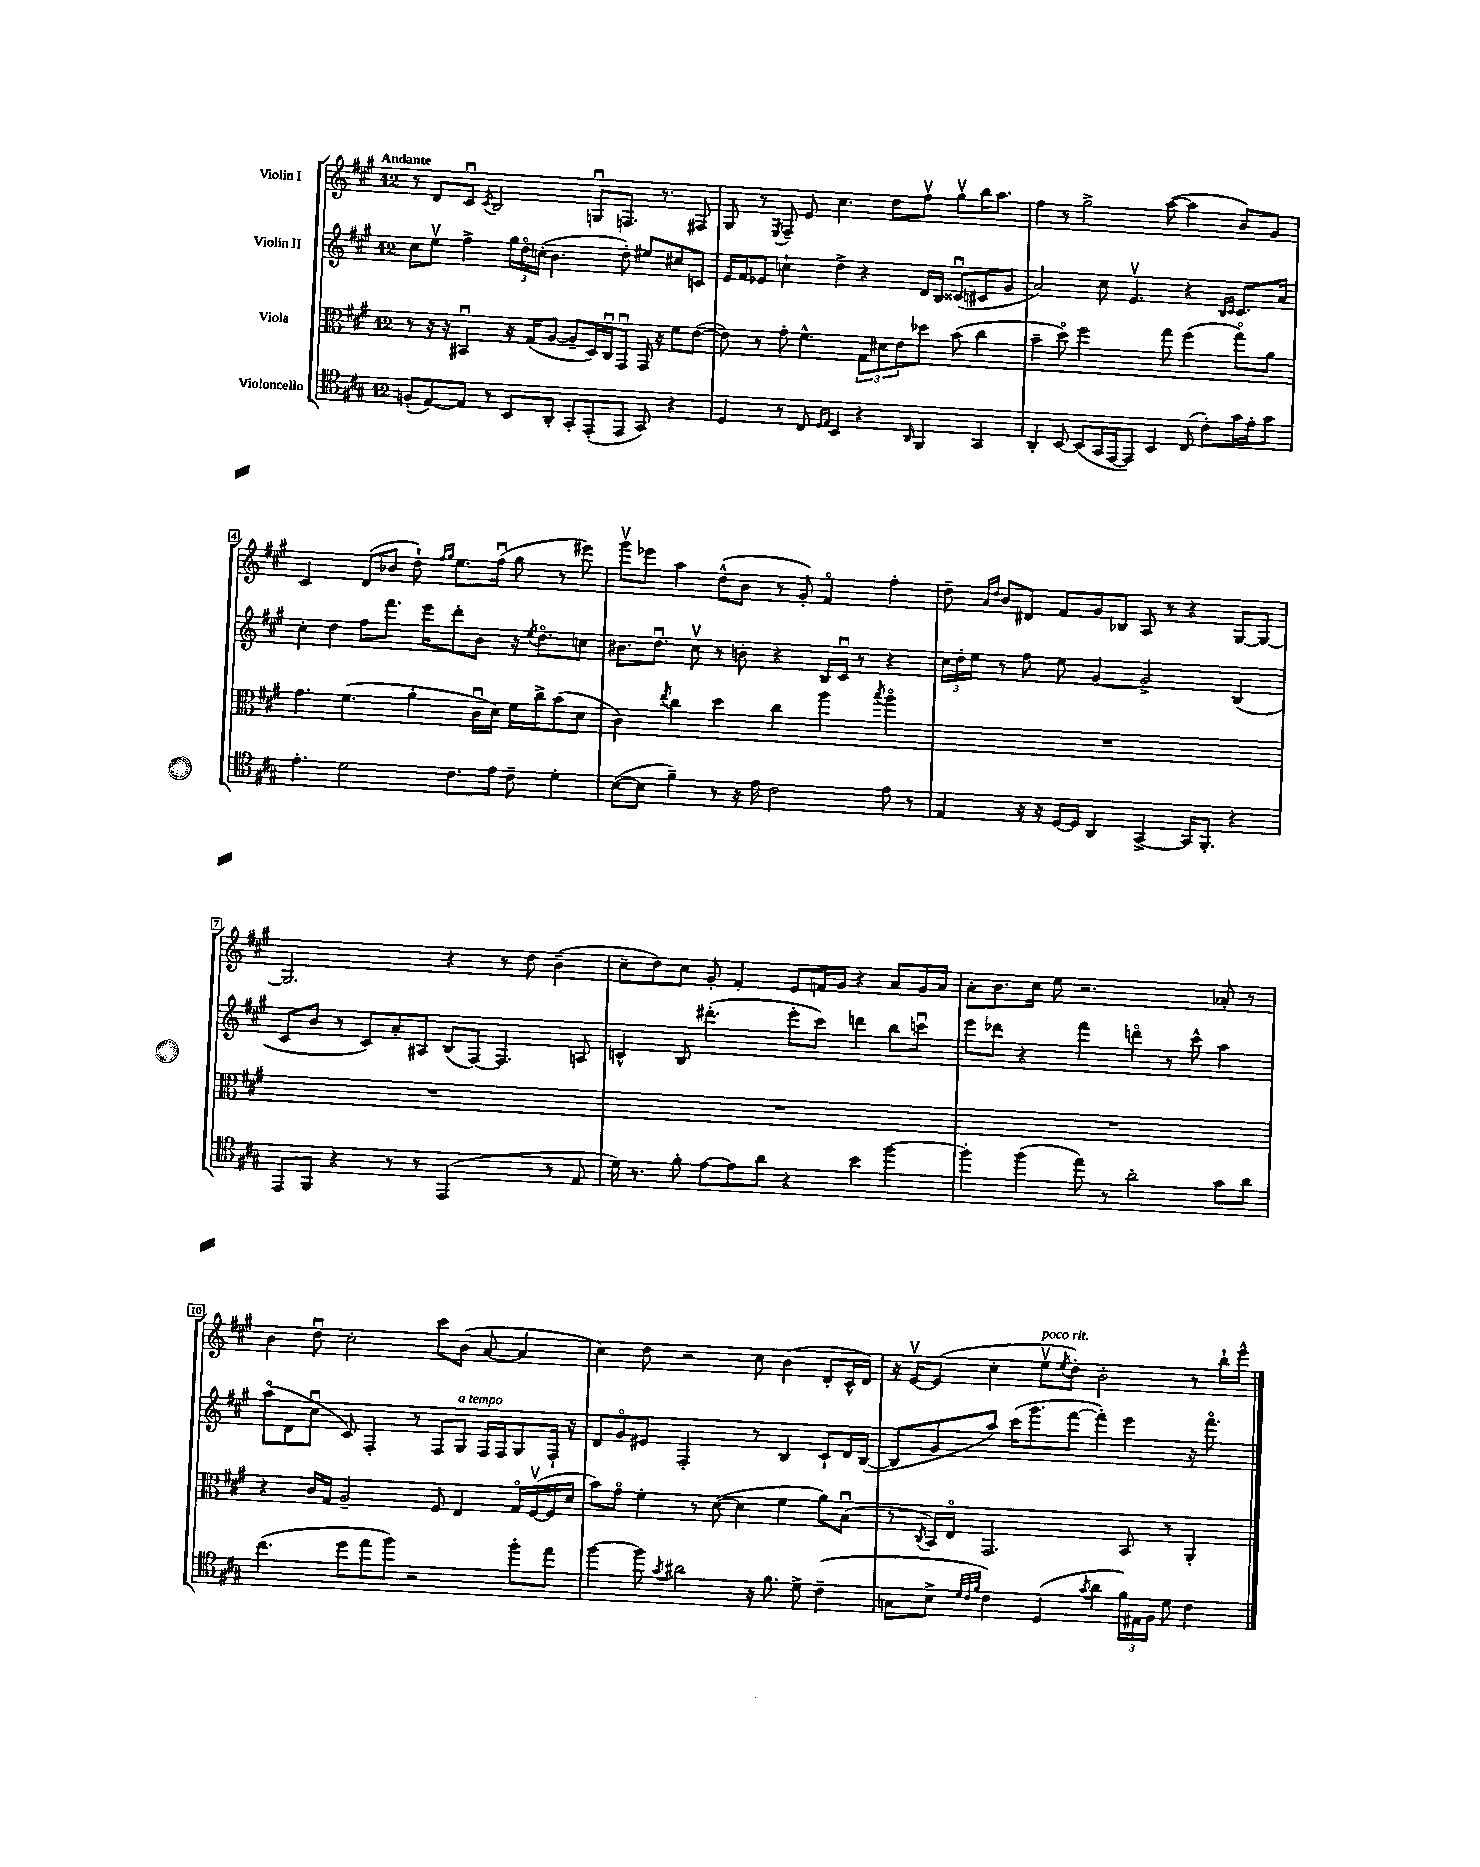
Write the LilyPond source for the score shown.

<<
\new StaffGroup <<
\new Staff = "s0" \with { instrumentName = "Violin I" } {
    \clef treble \key a \major \once \override Staff.TimeSignature.style = #'single-digit \time 12/8 \tempo "Andante"
    r8 d'8 cis'8\downbow \acciaccatura { cis'8 } b2 g8\downbow f8. r8. fis8 |
    gis8 r8 \acciaccatura { e8 } fis8-- e'8 cis''4. d''8 fis''8\upbow gis''8\upbow b''16 a''8. |
    fis''4 r8 gis''2-> a''8~( a''4 b'8) gis'8 |
    cis'2 d'8( bes'8 d''8-!) \grace { fis''16 gis''16 } e''8. fis''16\downbow( gis''8 r8 eis'''8) |
    gis'''8\upbow ees'''8 a''4 d''8-^( b'8 r8 gis'8-.) fis'4\flageolet fis''4-. |
    d''8-- \grace { a'16 d''16 } b'8 dis'8 fis'8 gis'8 bes8 a8 r8 r4 gis8~ gis8~ |
    gis2. r4 r8 d''8 b'4--( |
    cis''8-- d''8) cis''8 gis'8-. fis'4-. e'8 f'16 gis'16 r4 a'8 gis'16 a'16 |
    a'8-. b'8. cis''16 e''8 r2. aes'8-. r8 |
    b'4 d''8\downbow cis''2-. cis'''8 b'8( a'8~ a'4 |
    cis''4) d''8 r2 cis''8 b'4( d'8-. cis'16-^ d'16) |
    r16 e'16~\upbow e'8( cis''4-. e''8\upbow^\markup { \italic "poco rit." } \acciaccatura { e''8 } d''8-.) b'2-. r8 b''16-! e'''16-^ \bar "|." |
}
\new Staff = "s1" \with { instrumentName = "Violin II" } {
    \clef treble \key a \major \once \override Staff.TimeSignature.style = #'single-digit \time 12/8
    cis''8 e''8\upbow fis''4-> \tuplet 3/2 { gis''16 d''16\flageolet c''16-.( } b'4. d''8-.) eis''8 cis''8 c'8 |
    e'16 fis'16 ees'8 c''4-! d''4-> r4 d'16 b16 cisis'8\downbow( cis'8 gis'8 |
    a'2) cis''8 e'4.\upbow r4 \grace { b16 cis'16 } cis'8. a'16 |
    cis''4-. d''4 fis''8 fis'''8. e'''16 d'''8-. b'8 r16 \acciaccatura { e''8 } d''8.\flageolet c''8 |
    bis'8. d''8.\downbow cis''8\upbow r8 b'8-. r4 b16 cis'16\downbow r8 r4 |
    \tuplet 3/2 { cis''16 d''16-. e''16 } r8 fis''8 e''8 gis'4~ gis'2-> b4( |
    cis'8 b'8 r8 cis'8) a'8-. ais8 b8( fis8~) fis4. a8 |
    c'4-^ b8 dis'''4.-.( e'''8-. cis'''8) d'''4 b''8 c'''8\downbow |
    e'''8 des'''8 r4 fis'''4 d'''4\flageolet r8 cis'''8-^ a''4 |
    a''8\flageolet( d'8 cis''8\downbow cis'8) fis4-. r8 fis8 gis8^\markup { \italic "a tempo" } fis16 fis16 gis8 fis16-! r16 |
    d'8 gis'8\flageolet eis'8 fis2-. r8 b4 cis'8-! d'16 b16~( |
    b8 gis'8 a''8) cis'''16( gis'''8. fis'''8~ fis'''4-.) e'''4 r16 fis'''8.\flageolet \bar "|." |
}
\new Staff = "s2" \with { instrumentName = "Viola" } {
    \clef alto \key a \major \once \override Staff.TimeSignature.style = #'single-digit \time 12/8
    r8 r16 r16 bis,4\downbow r16 gis16( a8~ a8-- d16) cis16\downbow gis,8\downbow gis,16 r16 fis'8 e'8~( |
    e'8) r8 gis'8-. fis'4.-^ \tuplet 3/2 { gis8 dis'8 e'8 } des''8 b'8( cis''4 |
    b'4-- d''8\flageolet) fis''2 gis''8 fis''4( gis''8\flageolet) a'8 |
    gis'4. fis'4.( a'4-. cis'16\downbow d'16) fis'16 cis''16-> b'8( d'8 |
    cis'4) \acciaccatura { e''8 } cis''4 d''4 cis''4 a''4 \acciaccatura { b''8 } a''4\flageolet |
    R1. |
    R1. |
    R1. |
    R1. |
    r4 cis'16 gis16 a2-- fis8 e4 gis16\flageolet fis16~\upbow( fis16 d'16 |
    b'8) gis'8\flageolet fis'4-. r8 d'8~( d'4 fis'4 a'8) b8\downbow( |
    r8 \acciaccatura { cis8 } b,16) e16\flageolet gis,2. b,8 r8 a,4-. \bar "|." |
}
\new Staff = "s3" \with { instrumentName = "Violoncello" } {
    \clef tenor \key a \major \once \override Staff.TimeSignature.style = #'single-digit \time 12/8
    f8-.( e8~) e8 r8 b,8 a,8-. gis,8-. e,8-.( e,8 gis,8) r4 |
    d4 r8 cis8 \grace { d16 e16 } b,4 r4 \grace { a,16 } fis,4 gis,4 |
    a,4-. b,8~ b,8( gis,16 e,16~ e,8) b,4 cis8( cis'8-.) gis'16 e'16-. gis'8 |
    e'4.-. d'2 cis'8. e'16 cis'8-- d'4-. |
    b8~( b8 fis'4--) r8 r16 e'16 cis'2 e'8 r8 |
    e4 r16 r16 d16~ d16 a,4 gis,4~-> gis,16 fis,8.-. r4 |
    e,8 fis,8 r4 r8 r8 e,2( r8 e8 |
    d'16) r8. fis'8-. e'8~ e'8 a'8 r4 b'4 fis''4~ |
    fis''4-. fis''4( e''8) r8 a'2-. gis'8 a'8 |
    cis''4.( d''8 e''8 fis''8) r2 fis''8-. e''8 |
    fis''4~ fis''8 \acciaccatura { gis'8 } ais'2 r16 fis'8. d'8-> cis'4--( |
    g8 b8-> \grace { d'32 cis'32 fis'32 } cis'4) d4( \acciaccatura { gis'8 } a'4 \tuplet 3/2 { fis'16) eis16 fis16 } d'8 cis'4 \bar "|." |
}
>>
>>
\layout { \context { \Score \override BarNumber.stencil = #(make-stencil-boxer 0.1 0.3 ly:text-interface::print) } }
